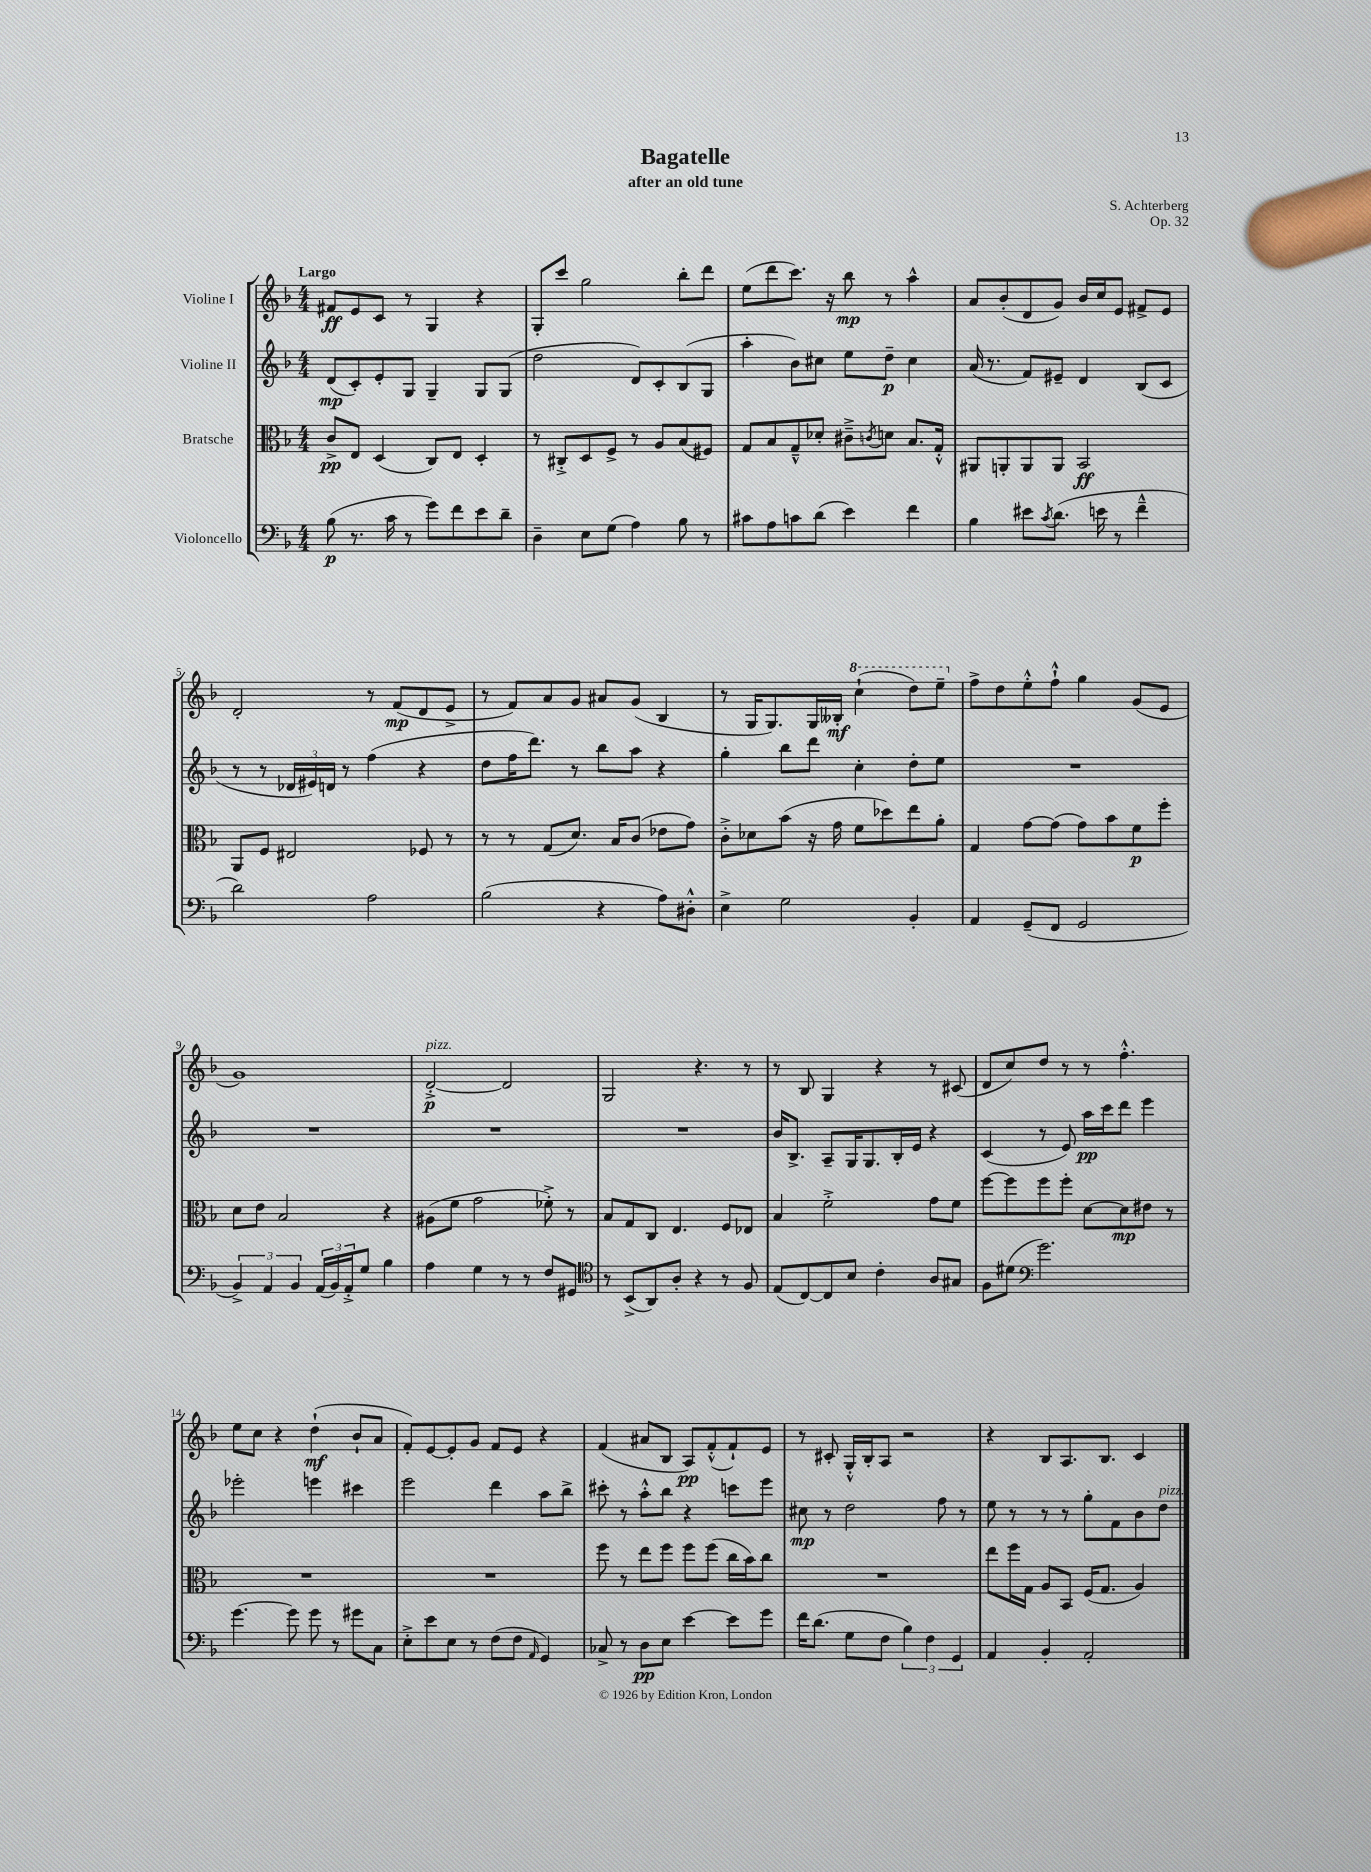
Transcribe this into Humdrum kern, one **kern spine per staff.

**kern	**kern	**kern	**kern
*staff4	*staff3	*staff2	*staff1
*clefF4	*clefC3	*clefG2	*clefG2
*k[b-]	*k[b-]	*k[b-]	*k[b-]
*M4/4	*M4/4	*M4/4	*M4/4
(8B-\	8c^/L	(8d/L	8f#/L
8.r	8E/J	8c'/)	8e/
.	(4D/	8e'/	8c/J
16c\	.	.	.
8r	.	8G/J	8r
8g\L)	8C/L)	4G~/	4G/
8f\	8E/J	.	.
8e\	4D'/	8G/L	4r
8d~\J	.	(8G/J	.
=	=	=	=
4D~\	8r	2dd\	8G'/L
.	8C#'^/L	.	8ccc/J
8E\L	8D/	.	2gg\
(8G\J	8F^/J	.	.
4A\)	8r	8d/L)	.
.	8A/L	8c'/	.
8B-\	(8B-/	(8B-/	8bb-'\L
8r	8F#/J)	8G/J	8ddd\J
=	=	=	=
8c#\L	8G/L	4aa'\	(8ee\L
8A\	8B-/	.	8ddd\
8c\	8G~^^/	8b-\L)	8.ccc\J)
(8d\J	8d-'/J	8cc#\J	.
.	.	.	16r
4e\)	8c#~^\L	8ee\L	8bb-\
.	8qc/	.	.
.	8d\J	8dd~\J	8r
4f\	8.B-/L	4cc#\	4aa^^\
.	16G'^^/Jk	.	.
=	=	=	=
4B-\	8AA#/L	(16a/	8a/L
.	.	8.r	.
.	8AA'/	.	(8b-'/
8e#\L	8AA/	8f/L)	8d/
8qc/	.	.	.
(8.d\J	8AA/J	8e#~/J	8g/J)
.	2BB-/	4d/	16b-/LL
16e\	.	.	16cc/J
8r	.	.	8e/J
4f~^^\	.	(8B-/L	8f#^/L
.	.	8c/J	8e/J
=	=	=	=
2d\)	8AA/L	8r	2d'/
.	8F/J	8r	.
.	2E#/	24d-/LL	.
.	.	24e#/)	.
.	.	24d/JJ	.
.	.	8r	.
2A\	.	(4ff\	8r
.	.	.	(8f/L
.	8F-/	4r	8d/
.	8r	.	8e^/J
=	=	=	=
(2B-\	8r	8dd\L	8r
.	8r	16ff\K	8f/L)
.	.	8.ddd\J)	.
.	(8G/L	.	8a/
.	8.d/J)	8r	8g/J
4r	.	8bb-\L	8a#/L
.	16B-/LK	.	.
.	(8c/J	8aa\J	(8g/J
8A\L)	8e-\L	4r	4B-/
8D#'^^\J	8g\J)	.	.
=	=	=	=
4E^\	8c'^\L	4gg'\	8r
.	8d-\	.	16G/LK
.	.	.	8.G/)
2G\	(8b-\J	8bb-\L	.
.	16r	8ddd\J	16G/L
.	16g\	.	16B--'/JJ
.	8f\L	4cc'\	(4ccc`\
.	8dd-\)	.	.
4BB-'/	8ee\	8dd'\L	8ddd\L)
.	8a'\J	8ee\J	8eee~\J
=	=	=	=
4AA/	4G/	1r	8ff^\L
.	.	.	8dd\
(8GG~/L	[8g\L	.	8ee'^^\
8FF/J	(8g\]J	.	8ff`^^\J
2GG/	8g\L)	.	4gg\
.	8b-\	.	.
.	8f\	.	(8g/L
.	8ff'\J	.	8e/J
=	=	=	=
6BB-^/)	8d\L	1r	1g)
.	8e\J	.	.
6AA/	.	.	.
.	2B-/	.	.
6BB-/	.	.	.
(24AA/LL	.	.	.
24BB-/)	.	.	.
24AA'^/J	.	.	.
8G/J	.	.	.
4B-\	4r	.	.
=	=	=	=
4A\	(8A#\L	1r	[2d'^/
.	8f\J	.	.
4G\	2g\	.	.
8r	.	.	2d/]
8r	.	.	.
8F/L	8f-'^\)	.	.
8GG#/J	8r	.	.
=	=	=	=
*clefC4	*	*	*
8r	8B-/L	1r	2G/
(8BB-^/L	8G/	.	.
8AA/)	8C/J	.	.
8A'/J	4.E/	.	.
4r	.	.	4.r
8r	8F/L	.	.
8F/	8E-/J	.	8r
=	=	=	=
(8E/L	4B-/	16b-/LK	8r
.	.	8.B-^/J	.
[8C/)	.	.	8B-/
8C/]	2f'^\	8A~/L	4G/
8B-/J	.	16G/K	.
.	.	8.G/	.
4c'\	.	.	4r
.	.	16B-'/L	.
.	.	16e/JJ	.
8A/L	8g\L	4r	8r
8G#/J	8f\J	.	(8c#/
=	=	=	=
8F\L	[8ff\L	(4c/	8d/L
(8d#\J	8ff\]	.	8cc/)
*clefF4	*	*	*
2.g\)	8ff\	8r	8dd/J
.	8ff'\J	8e/)	8r
.	[8d\L	16aa\LL	8r
.	.	16ccc\J	.
.	8d\]	8ddd\J	4.ff'^^\
.	8e#\J	4eee\	.
.	8r	.	.
=	=	=	=
[4.g\	1r	2eee-'\	8ee\L
.	.	.	8cc\J
.	.	.	4r
8g\]	.	.	.
8g\	.	4eee\	(4dd`\
8r	.	.	.
8g#\L	.	4ccc#\	8b-`/L
8C\J	.	.	8a/J
=	=	=	=
8E'^\L	1r	2eee\	8f'/L)
8e\	.	.	[8e/
8E\J	.	.	8e'/]
8r	.	.	8g/J
(8F\L	.	4ddd\	8f/L
8F\J	.	.	8e/J
16qqAA/	.	.	.
4GG/)	.	8aa\L	4r
.	.	8bb-^\J	.
=	=	=	=
8C-^/	8ff\	8ccc#'\	(4f/
8r	8r	8r	.
8D\L	8ee\L	8aa'^^\L	8a#/L
8E\J	8ff\J	8bb-\J	8B-/J
[4e\	8ff\L	4r	8A/L)
.	(8ff\J	.	(8f'^^/
8e\]L	16cc\LL	8ccc\L	8f`/)
.	16b-\J)	.	.
8g\J	8cc\J	8eee\J	8e/J
=	=	=	=
16f\LK	1r	8cc#\	8r
(8.d\J	.	.	.
.	.	8r	8c#'/
8G\L	.	2dd\	16G'^^/LL
.	.	.	16B-'/J
8F\J	.	.	8A/J
6B-\)	.	.	2r
6F\	.	.	.
.	.	8ff\	.
6GG/	.	.	.
.	.	8r	.
=	=	=	=
4AA/	8ee\L	8ee\	4r
.	16ff\L	8r	.
.	16G\JJ	.	.
4BB-'/	8A/L	8r	8B-/L
.	8BB-/J	8r	8.A/
2AA'/	(16F/LK	8gg'\L	.
.	8.G/J	.	8.B-/J
.	.	8f\	.
.	4A/)	8b-\	4c/
.	.	8dd\J	.
==	==	==	==
*-	*-	*-	*-
